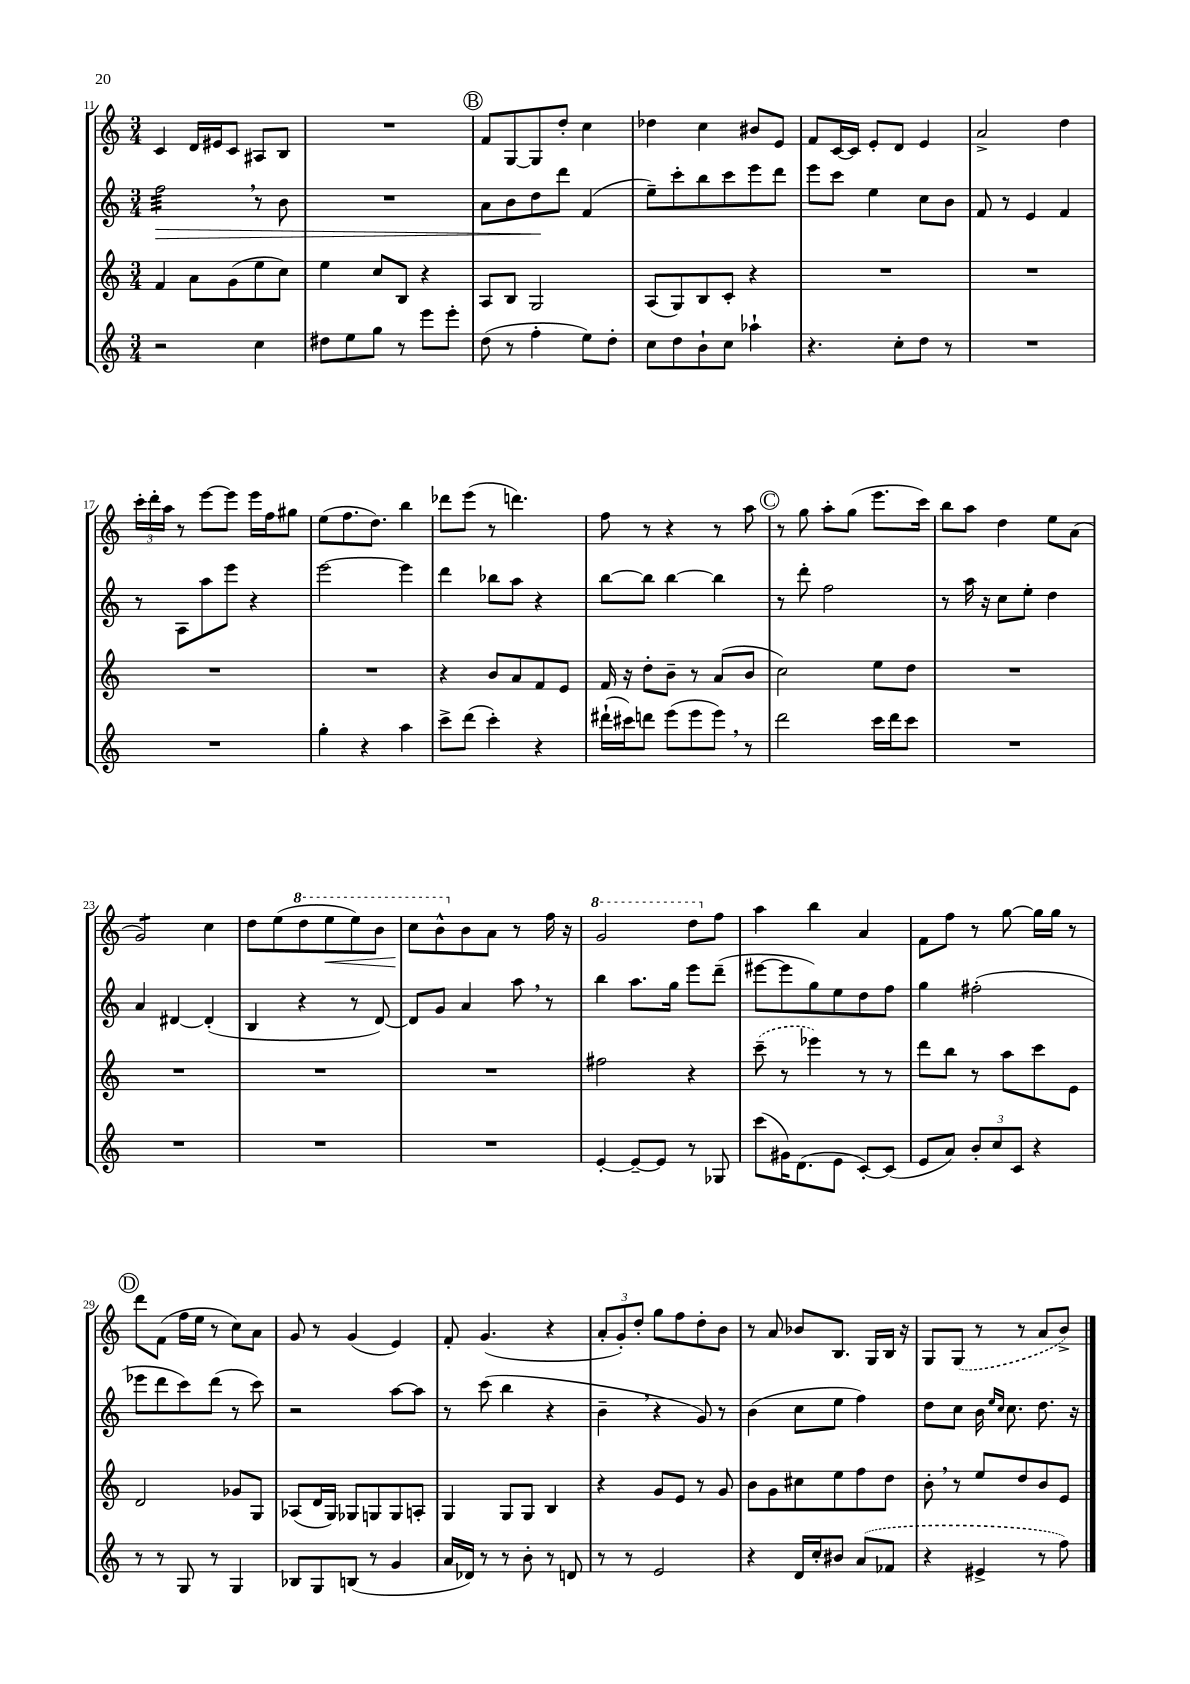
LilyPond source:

<<
\new StaffGroup <<
\new Staff = "s0" {
    \clef treble \key c \major \numericTimeSignature \time 3/4
    c'4 d'16 eis'16 c'8 ais8 b8 |
    R2. |
    \mark \markup { \circle "B" } f'8 g8~ g8 d''8-. c''4 |
    des''4 c''4 bis'8 e'8 |
    f'8 c'16~ c'16 e'8-. d'8 e'4 |
    a'2-> d''4 |
    \tuplet 3/2 { c'''16-. d'''16-. a''16 } r8 e'''8~ e'''8 e'''16 f''16 gis''8 |
    e''8( f''8. d''8.) b''4 |
    des'''8 e'''8( r8 d'''4.) |
    f''8 r8 r4 r8 a''8 |
    \mark \markup { \circle "C" } r8 g''8 a''8-. g''8( e'''8. c'''16) |
    b''8 a''8 d''4 e''8 a'8( |
    g'2:8) c''4 |
    d''8 e''8( \ottava #1 d'''8 e'''8\< e'''8) b''8 |
    c'''8\! b''8-^ \ottava #0 b'8 a'8 r8 f''16 r16 |
    \ottava #1 g''2 d'''8 \ottava #0 f''8 |
    a''4 b''4 a'4 |
    f'8 f''8 r8 g''8~ g''16 g''16 r8 |
    \mark \markup { \circle "D" } d'''8 f'8( f''16 e''16 r8 c''8) a'8 |
    g'8 r8 g'4( e'4) |
    f'8-. g'4.( r4 |
    \tuplet 3/2 { a'8-. g'8-.) d''8-. } g''8 f''8 d''8-. b'8 |
    r8 a'8 bes'8 b8. g16 b16 r16 |
    g8 \once \slurDashed g8( r8 r8 a'8 b'8->) \bar "|." |
}
\new Staff = "s1" {
    \clef treble \key c \major \numericTimeSignature \time 3/4
    f''2:32\> \breathe r8 b'8 |
    R2. |
    \mark \markup { \circle "B" } a'8 b'8 d''8\! d'''8 f'4( |
    e''8--) c'''8-. b''8 c'''8 e'''8 d'''8 |
    e'''8 c'''8 e''4 c''8 b'8 |
    f'8 r8 e'4 f'4 |
    r8 a8 a''8 e'''8 r4 |
    e'''2~ e'''4 |
    d'''4 bes''8 a''8 r4 |
    b''8~ b''8 b''4~ b''4 |
    \mark \markup { \circle "C" } r8 d'''8-. f''2 |
    r8 a''16 r16 c''8 e''8-. d''4 |
    a'4 dis'4~ dis'4-.( |
    b4 r4 r8 d'8~) |
    d'8 g'8 a'4 a''8 \breathe r8 |
    b''4 a''8. g''16 e'''8 d'''8--( |
    eis'''8~ eis'''8 g''8) e''8 d''8 f''8 |
    g''4 fis''2-.( |
    \mark \markup { \circle "D" } ees'''8 d'''8 c'''8) d'''8( r8 c'''8) |
    r2 a''8~ a''8 |
    r8 c'''8( b''4 r4 |
    b'4-- \breathe r4 g'8) r8 |
    b'4( c''8 e''8 f''4) |
    d''8 c''8 b'16 \grace { e''16 c''16 } c''8. d''8. r16 \bar "|." |
}
\new Staff = "s2" {
    \clef treble \key c \major \numericTimeSignature \time 3/4
    f'4 a'8 g'8( e''8 c''8) |
    e''4 c''8 b8 r4 |
    \mark \markup { \circle "B" } a8 b8 g2 |
    a8( g8) b8 c'8-. r4 |
    R2. |
    R2. |
    R2. |
    R2. |
    r4 b'8 a'8 f'8 e'8 |
    f'16 r16 d''8-. b'8-- r8 a'8( b'8 |
    \mark \markup { \circle "C" } c''2) e''8 d''8 |
    R2. |
    R2. |
    R2. |
    R2. |
    fis''2 r4 |
    \once \slurDashed c'''8--( r8 ees'''4) r8 r8 |
    d'''8 b''8 r8 a''8 c'''8 e'8 |
    \mark \markup { \circle "D" } d'2 ges'8 g8 |
    aes8( d'16 g16) ges8 g8 g8 a8-. |
    g4 g8 g8 b4 |
    r4 g'8 e'8 r8 g'8 |
    b'8 g'8 cis''8 e''8 f''8 d''8 |
    b'8-. \breathe r8 e''8 d''8 b'8 e'8 \bar "|." |
}
\new Staff = "s3" {
    \clef treble \key c \major \numericTimeSignature \time 3/4
    r2 c''4 |
    dis''8 e''8 g''8 r8 e'''8 e'''8-. |
    \mark \markup { \circle "B" } d''8( r8 f''4-. e''8) d''8-. |
    c''8 d''8 b'8-! c''8 aes''4-! |
    r4. c''8-. d''8 r8 |
    R2. |
    R2. |
    g''4-. r4 a''4 |
    c'''8-> d'''8( c'''4-.) r4 |
    dis'''16-!( cis'''16) d'''8 e'''8( e'''8 e'''8) \breathe r8 |
    \mark \markup { \circle "C" } d'''2 c'''16 d'''16 c'''8 |
    R2. |
    R2. |
    R2. |
    R2. |
    e'4~-. e'8~-- e'8 r8 ges8 |
    c'''8( gis'16) d'8.( e'8 c'8~-.) c'8( |
    e'8 a'8) \tuplet 3/2 { b'8-. c''8 c'8 } r4 |
    \mark \markup { \circle "D" } r8 r8 g8 r8 g4 |
    bes8 g8 b8( r8 g'4 |
    a'16 des'16) r8 r8 b'8-. r8 d'8 |
    r8 r8 e'2 |
    r4 d'16 c''16-. bis'8 \once \slurDashed a'8( fes'8 |
    r4 eis'4-> r8 f''8) \bar "|." |
}
>>
>>
\layout { \context { \Score currentBarNumber = #11 } }
